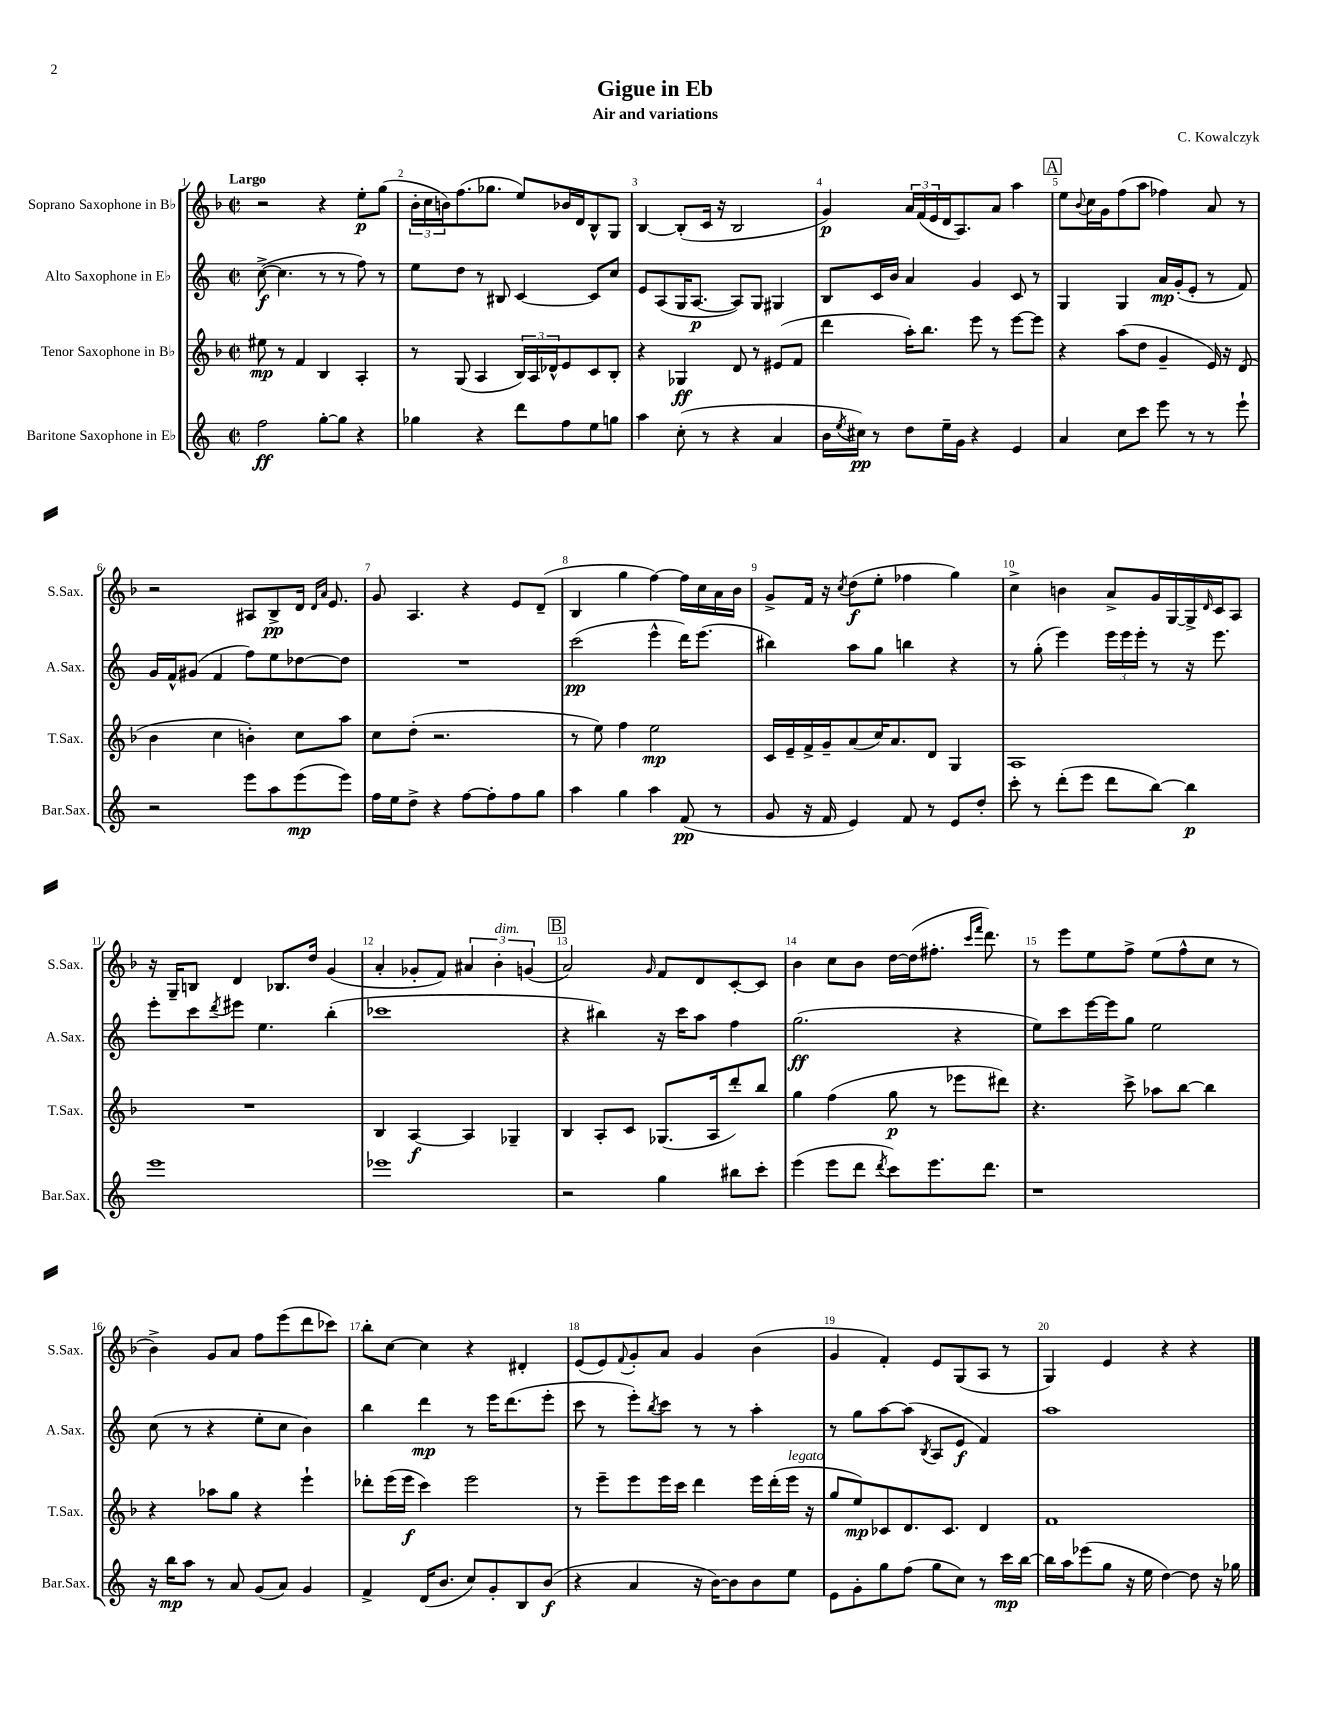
\header { title = "Gigue in Eb" composer = "C. Kowalczyk" subtitle = "Air and variations" }
<<
\new StaffGroup <<
\new Staff = "s0" \with { instrumentName = "Soprano Saxophone in Bb" shortInstrumentName = "S.Sax." } {
    \clef treble \key f \major \defaultTimeSignature \time 2/2 \tempo "Largo"
    r2 r4 e''8-.\p g''8( |
    \tuplet 3/2 { bes'16-. c''16 b'16) } f''8.( ges''8. e''8) bes'16 d'16 bes8-^ g8 |
    bes4~ bes8-.( c'16 r16 bes2 |
    g'4\p) \tuplet 3/2 { a'16 f'16( e'16 } d'16 a8.) a'8 a''4 |
    \mark \markup { \box "A" } e''8 \appoggiatura { bes'8 } c''16 g'16 f''8( a''8 fes''4) a'8 r8 |
    r2 ais8 bes8->\pp d'16 \grace { d'16 a'16 } e'8. |
    g'8 a4. r4 e'8 d'8--( |
    bes4 g''4 f''4~) f''16 c''16 a'16 bes'16 |
    g'8-> f'16 r16 \acciaccatura { c''8 } d''8\f( e''8-. fes''4 g''4) |
    c''4-> b'4 a'8-> g'16 g16~ g16-> \grace { d'16 } c'16 a8 |
    r16 g16-- b8 d'4 bes8. d''16 g'4( |
    a'4-. ges'8-. f'8) \tuplet 3/2 { ais'4 bes'4-.^\markup { \italic "dim." } g'4( } |
    \mark \markup { \box "B" } a'2) \grace { g'16 } f'8 d'8 c'8~-. c'8 |
    bes'4 c''8 bes'8 d''16~ d''16( fis''8.-. \grace { c'''16 f'''16 } d'''8.) |
    r8 e'''8 e''8 f''8-> e''8( f''8-^ c''8 r8 |
    bes'4->) g'8 a'8 f''8 e'''8( d'''8 ces'''8) |
    bes''8-. c''8~ c''4 r4 dis'4-. |
    e'8( e'8) \appoggiatura { f'8 } g'8-. a'8 g'4 bes'4( |
    g'4 f'4-.) e'8 g8( a8 r8 |
    g4) e'4 r4 r4 \bar "|." |
}
\new Staff = "s1" \with { instrumentName = "Alto Saxophone in Eb" shortInstrumentName = "A.Sax." } {
    \clef treble \key c \major \defaultTimeSignature \time 2/2
    c''8~->\f( c''4. r8 r8 f''8) r8 |
    e''8 d''8 r8 bis8 c'4~ c'8 c''8 |
    e'8 a8( g16 a8.~\p a8) g8 gis4 |
    b8 c'16 b'16 a'4 g'4 c'8 r8 |
    \mark \markup { \box "A" } g4 g4 a'16\mp g'16-.( e'8-. r8 f'8) |
    g'16 f'16-^ gis'8( f'4 f''8) e''8 des''8~ des''8 |
    R1 |
    c'''2\pp( e'''4-^ d'''16) e'''8.( |
    bis''4) a''8 g''8 b''4 r4 |
    r8 g''8-.( e'''4) \tuplet 3/2 { e'''16 e'''16 e'''16-. } r8 r16 e'''8. |
    e'''8-. c'''8 \acciaccatura { d'''8 } eis'''8 e''4. b''4-.( |
    ces'''1 |
    \mark \markup { \box "B" } r4 bis''4) r16 c'''16 a''8 f''4 |
    g''2.\ff( r4 |
    e''8) c'''8 e'''16~ e'''16 g''8 e''2 |
    c''8( r8 r4 e''8-. c''8 b'4) |
    b''4 d'''4\mp r8 e'''16 d'''8.( e'''8-. |
    c'''8 r8 e'''8-.) \acciaccatura { b''8 } c'''8 r8 r8 a''4-. |
    r8 g''8 a''8~ a''8( \acciaccatura { b8 } a8 e'8\f f'4) |
    a''1 \bar "|." |
}
\new Staff = "s2" \with { instrumentName = "Tenor Saxophone in Bb" shortInstrumentName = "T.Sax." } {
    \clef treble \key f \major \defaultTimeSignature \time 2/2
    eis''8\mp r8 f'4 bes4 a4-. |
    r8 g8( a4 \tuplet 3/2 { bes16) a16 des'16-^ } e'8 c'8 bes8-. |
    r4 ges4\ff d'8 r8 eis'8( f'8 |
    d'''4 a''16-.) bes''8. e'''8 r8 e'''8~ e'''8 |
    \mark \markup { \box "A" } r4 a''8( d''8 g'4-- e'16) r16 d'8( |
    bes'4 c''4 b'4-.) c''8 a''8 |
    c''8 d''8-.( r2. |
    r8 e''8) f''4 e''2\mp |
    c'16 e'16-- f'16-> g'16-- a'8( c''16) a'8. d'8 g4 |
    a1 |
    R1 |
    bes4 a4~\f a4 ges4-- |
    \mark \markup { \box "B" } bes4 a8-. c'8 ges8.( a16 d'''8-.) bes''8 |
    g''4 f''4( g''8\p r8 ees'''8 dis'''8) |
    r4. c'''8-> aes''8 bes''8~ bes''4 |
    r4 aes''8 g''8 r4 e'''4-! |
    des'''8-. e'''16( e'''16\f c'''4) e'''2 |
    r8 e'''8-- e'''8 e'''16 c'''16 d'''4 e'''16 d'''16-.( e'''16^\markup { \italic "legato" } r16 |
    g''8 e''8\mp) ces'8 d'8. ces'8. d'4 |
    f'1 \bar "|." |
}
\new Staff = "s3" \with { instrumentName = "Baritone Saxophone in Eb" shortInstrumentName = "Bar.Sax." } {
    \clef treble \key c \major \defaultTimeSignature \time 2/2
    f''2\ff g''8~-. g''8 r4 |
    ges''4 r4 d'''8 f''8 e''8 g''8 |
    a''4 c''8-.( r8 r4 a'4 |
    b'16 \acciaccatura { e''8 } cis''16\pp) r8 d''8 e''16-- g'16 r4 e'4 |
    \mark \markup { \box "A" } a'4 c''8 c'''8 e'''8 r8 r8 e'''8-! |
    r2 e'''8 a''8 e'''8\mp( e'''8) |
    f''16 e''16 d''8-> r4 f''8~ f''8-. f''8 g''8 |
    a''4 g''4 a''4 f'8\pp( r8 |
    g'8 r16 f'16 e'4) f'8 r8 e'8 d''8-. |
    c'''8-. r8 d'''8-.( e'''8 d'''8 b''8~) b''4\p |
    e'''1 |
    ees'''1 |
    \mark \markup { \box "B" } r2 g''4 bis''8 c'''8-. |
    e'''4( e'''8 d'''8 \acciaccatura { d'''8 } c'''8) e'''8. d'''8. |
    r1 |
    r16 b''16\mp a''8 r8 a'8 g'8( a'8) g'4 |
    f'4-> d'16( b'8. c''8) g'8-. b8 b'8\f( |
    r4 a'4 r16 b'16~) b'8 b'8 e''8 |
    e'8 g'8-. g''8 f''8( g''8 c''8) r8 c'''16\mp b''16~ |
    b''16 a''16 ees'''8( g''8 r16 e''16 d''4~) d''8 r16 ges''16 \bar "|." |
}
>>
>>
\layout { \context { \Score \override BarNumber.break-visibility = ##(#f #t #t) barNumberVisibility = #all-bar-numbers-visible } }
